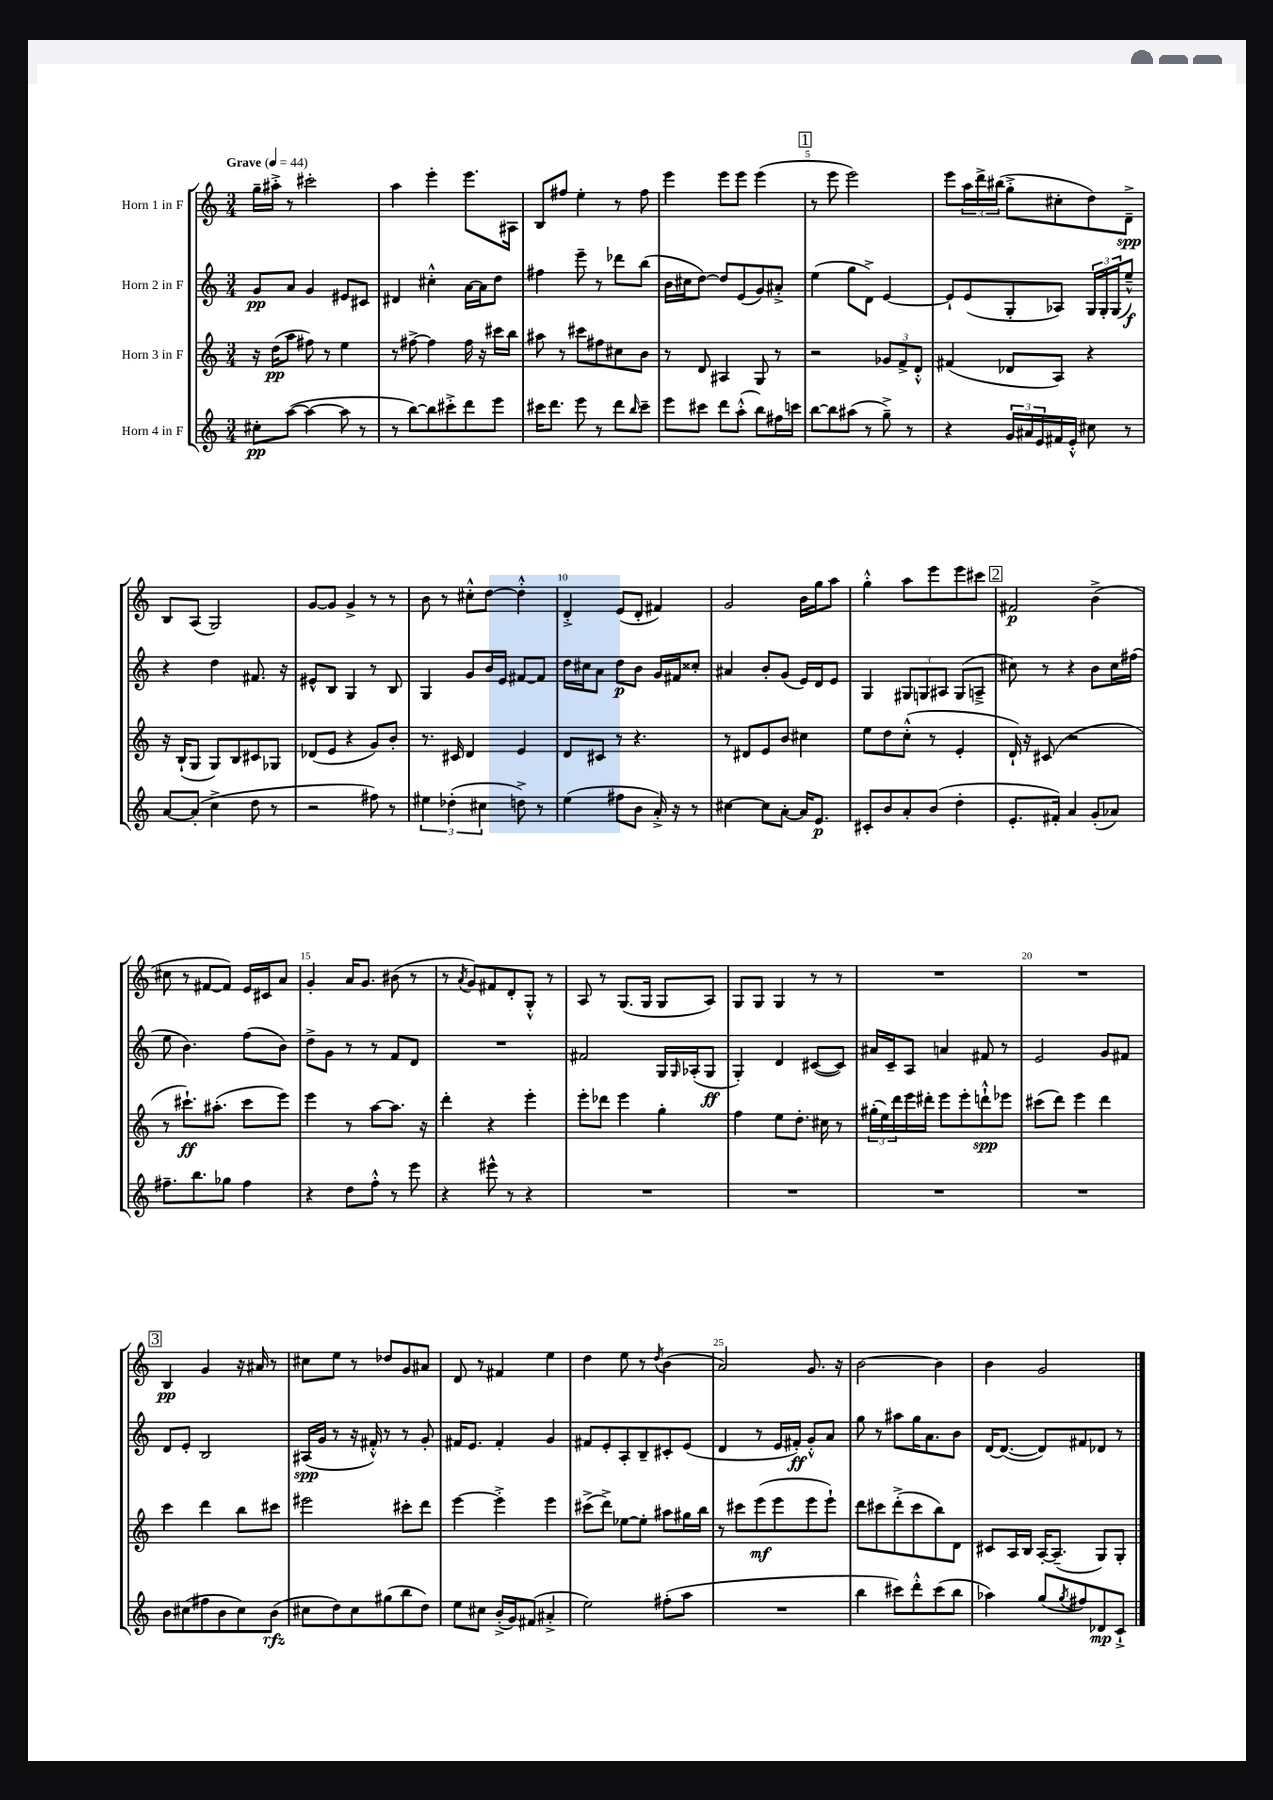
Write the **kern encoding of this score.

**kern	**dynam	**kern	**dynam	**kern	**dynam	**kern	**dynam
*part4	*part4	*part3	*part3	*part2	*part2	*part1	*part1
*staff4	*staff4	*staff3	*staff3	*staff2	*staff2	*staff1	*staff1
*I"Horn 4 in F	*	*I"Horn 3 in F	*	*I"Horn 2 in F	*	*I"Horn 1 in F	*
*clefG2	*	*clefG2	*	*clefG2	*	*clefG2	*
*k[]	*	*k[]	*	*k[]	*	*k[]	*
*M3/4	*	*M3/4	*	*M3/4	*	*M3/4	*
*MM44	*	*MM44	*	*MM44	*	*MM44	*
=1	=1	=1	=1	=1	=1	=1	=1
!	!	!	!	!	!	!LO:TX:a:B:t=Grave	!
8cc#X'\L	pp	16r	.	8g/L	pp	16gg~\LL	.
.	.	(16dd\KL	pp	.	.	16aa#X'^\JJ	.
([8aa\J	.	8aa\J	.	8a/J	.	8r	.
4aa\_	.	8ff#X\)	.	4g/	.	2ccc#X'\	.
.	.	8r	.	.	.	.	.
8aa\]	.	4ee\	.	8e#X/L	.	.	.
8r	.	.	.	8c#X/J	.	.	.
=2	=2	=2	=2	=2	=2	=2	=2
8r	.	8r	.	4d#X/	.	4aa\	.
[8bb\L)	.	[8ff#X^\	.	.	.	.	.
8bb\]	.	4ff#\]	.	4cc#X'^^\	.	4eee'\	.
8ccc#X'^\	.	.	.	.	.	.	.
8ddd\	.	16ff#\	.	[16a\LL	.	8.eee\L	.
.	.	16r	.	16a\J]	.	.	.
8eee\J	.	16ccc#X\LL	.	8dd\J	.	.	.
.	.	16bb\JJ	.	.	.	16A#X\Jk	.
=3	=3	=3	=3	=3	=3	=3	=3
16ccc#X\KL	.	8aa#X\	.	4ff#X\	.	8B/L	.
8.ddd\J	.	.	.	.	.	.	.
.	.	8r	.	.	.	8ff#X/J	.
8eee\	.	8ccc#X\L	.	8eee~\	.	4ee'\	.
8r	.	8ff#X\	.	8r	.	.	.
8ddd\L	.	8cc#X\	.	8ddd-X\L	.	8r	.
16qqbb/	.	.	.	.	.	.	.
8ccc#~\J	.	8b\J	.	(8bb\J	.	8ff#\	.
=4	=4	=4	=4	=4	=4	=4	=4
8eee\L	.	8r	.	16b\LL	.	4eee\	.
.	.	.	.	16cc#X\J	.	.	.
8ccc#X\J	.	8d/	.	[8dd\J)	.	.	.
8ddd\L	.	4A#X/	.	8dd/L]	.	8eee\L	.
(8aa'^^\J	.	.	.	(8e/	.	8eee\J	.
8bb\L)	.	8G/	.	8g/)	.	(4eee\	.
16ff#X\L	.	8r	.	8a#X'^/J	.	.	.
16cccn\JJ	.	.	.	.	.	.	.
!!LO:REH:place=s1:t=1
=5	=5	=5	=5	=5	=5	=5	=5
[8bb\L	.	2r	.	(4ee\	.	8r	.
8bb\]	.	.	.	.	.	8eee\	.
(8aa#X\J	.	.	.	8gg\L	.	2eee\)	.
8r	.	.	.	8d^\J)	.	.	.
8gg~^\)	.	12g-X/L	.	[4e/	.	.	.
.	.	12f^/	.	.	.	.	.
8r	.	.	.	.	.	.	.
.	.	12d'^^/J	.	.	.	.	.
=6	=6	=6	=6	=6	=6	=6	=6
4r	.	(4f#X/	.	8e`/L]	.	8eee\L	.
.	.	.	.	(8e/	.	24aa\L	.
.	.	.	.	.	.	24ddd^\	.
.	.	.	.	.	.	(24bb#X\JJ	.
24g/LL	.	8d-X/L	.	8G'/	.	8gg'^\L	.
24a#X/	.	.	.	.	.	.	.
24e/	.	.	.	.	.	.	.
16f#X/	.	8A/J)	.	8A-X/J)	.	8cc#X'\	.
16e'^^/JJ	.	.	.	.	.	.	.
8cc#X\	.	4r	.	24G/LL	.	8dd\)	.
.	.	.	.	24G'/	.	.	.
.	.	.	.	(24G/J	.	.	.
8r	.	.	.	8ee~^^/J)	f	8d~^\J	spp
!!LO:LB:g=z
=7	=7	=7	=7	=7	=7	=7	=7
[8a/L	.	16r	.	4r	.	8B/L	.
.	.	(16B`/KL	.	.	.	.	.
(8a'/J]	.	8G/J	.	.	.	(8A/J	.
4cc^\	.	8G/L)	.	4dd\	.	2G/)	.
.	.	8B/	.	.	.	.	.
8dd\	.	8c#X/	.	8.f#X/	.	.	.
8r	.	8G-X/J	.	.	.	.	.
.	.	.	.	16r	.	.	.
=8	=8	=8	=8	=8	=8	=8	=8
2r	.	(8d-X/L	.	8e#X^^/L	.	[8g/L	.
.	.	8e/J	.	8B/J	.	8g/J]	.
.	.	4r	.	4G/	.	4g^/	.
8ff#X\)	.	8g/L)	.	8r	.	8r	.
8r	.	8b'/J	.	8B/	.	8r	.
=9	=9	=9	=9	=9	=9	=9	=9
6ee#X\	.	8.r	.	4G/	.	8b\	.
.	.	.	.	.	.	8r	.
(6dd-X'\	.	.	.	.	.	.	.
.	.	16c#X/	.	.	.	.	.
.	.	4d/	.	8g/L	.	8cc#X'^^\L	.
6cc#X\	.	.	.	.	.	.	.
.	.	.	.	16b/L	.	[8dd\J	.
.	.	.	.	16e/JJ	.	.	.
8ddn^\)	.	4e/	.	[8f#X/L	.	4dd'^^\]	.
8r	.	.	.	8f#/J]	.	.	.
=10	=10	=10	=10	=10	=10	=10	=10
(4ee\	.	8d/L	.	16dd\LL	.	4d'^/	.
.	.	.	.	16cc#X\J	.	.	.
.	.	8c#X/J	.	8a\J	.	.	.
8ff#X\L	.	8r	.	8dd\L	p	(8e/L	.
8b\J	.	4.r	.	8b\J	.	8d'/J	.
16a'^/)	.	.	.	16g/LL	.	4f#X/)	.
16r	.	.	.	16f#X/J	.	.	.
8r	.	.	.	8cc##X'/J	.	.	.
=11	=11	=11	=11	=11	=11	=11	=11
[4cc#X\	.	8r	.	4a#X/	.	2g/	.
.	.	8d#X/L	.	.	.	.	.
8cc#\L]	.	8e/	.	8b'/L	.	.	.
[8a'\J	.	8b/J	.	(8g/J	.	.	.
16a/KL]	.	4cc#X\	.	16e/LL)	.	16b\LL	.
8.e/J	p	.	.	16d/J	.	16gg\J	.
.	.	.	.	8e/J	.	8aa\J	.
=12	=12	=12	=12	=12	=12	=12	=12
8c#X'/L	.	8ee\L	.	4G/	.	4gg'^^\	.
8b/	.	8dd\	.	.	.	.	.
8a'/	.	(8cc'^^\J	.	12G#X/L	.	8aa\L	.
.	.	.	.	12Gn/	.	.	.
(8b/J	.	8r	.	.	.	8eee\	.
.	.	.	.	12A#X/J	.	.	.
4dd'\	.	4e'/	.	(8G/L	.	8eee\	.
.	.	.	.	8An~^/J	.	8ccc#X\J	.
!!LO:REH:place=s1:t=2
=13	=13	=13	=13	=13	=13	=13	=13
8.e'/L	.	16d`/)	.	8cc#X\)	.	2f#X/	p
.	.	16r	.	.	.	.	.
.	.	(8c#X/	.	8r	.	.	.
16f#X'/Jk)	.	.	.	.	.	.	.
4a/	.	2r	.	4r	.	.	.
(8g'/L	.	.	.	8b\L	.	(4b^\	.
8a-X/J)	.	.	.	16cc#\L	.	.	.
.	.	.	.	(16ff#X\JJ	.	.	.
!!LO:LB:g=z
=14	=14	=14	=14	=14	=14	=14	=14
8.ff#X~\L	.	8r	.	8ee\	.	8cc#X\	.
.	.	8.ccc#X`\L)	ff	4.b\)	.	8r	.
8.bb\	.	.	.	.	.	.	.
.	.	.	.	.	.	[8f#X/L	.
.	.	(8.aa#X'\J	.	.	.	.	.
8gg-X\J	.	.	.	.	.	8f#/J])	.
4ff#\	.	8ccc#\L	.	(8ff\L	.	16e/LL	.
.	.	.	.	.	.	16c#X/J	.
.	.	8eee\J)	.	8b\J)	.	8a/J	.
=15	=15	=15	=15	=15	=15	=15	=15
4r	.	4eee\	.	8dd^\L	.	4g'/	.
.	.	.	.	8g\J	.	.	.
8dd\L	.	8r	.	8r	.	16a/KL	.
.	.	.	.	.	.	8.g/J	.
8ff'^^\J	.	[8aa\L	.	8r	.	.	.
8r	.	8.aa\J]	.	8f/L	.	(8b#X\	.
8eee\	.	.	.	8d/J	.	8r	.
.	.	16r	.	.	.	.	.
=16	=16	=16	=16	=16	=16	=16	=16
4r	.	4ddd'\	.	2.r	.	8r	.
.	.	.	.	.	.	8qa/	.
.	.	.	.	.	.	8g/L)	.
8eee#X^^\	.	4r	.	.	.	8f#X/	.
8r	.	.	.	.	.	8d'/	.
4r	.	4eee'\	.	.	.	8G'^^/J	.
.	.	.	.	.	.	8r	.
=17	=17	=17	=17	=17	=17	=17	=17
2.r	.	8eee'\L	.	2f#X/	.	8A/	.
.	.	8ddd-X\J	.	.	.	8r	.
.	.	4eee\	.	.	.	(8.G/L	.
.	.	.	.	.	.	16G/Jk	.
.	.	4gg'\	.	16G/LL	.	8G/L	.
.	.	.	.	16qqG/	.	.	.
.	.	.	.	(16A-X'/J	.	.	.
.	.	.	.	8G/J	ff	8A/J)	.
=18	=18	=18	=18	=18	=18	=18	=18
2.r	.	4ff\	.	4G'/)	.	8G/L	.
.	.	.	.	.	.	8G/J	.
.	.	8ee\L	.	4d/	.	4G/	.
.	.	8.dd'\J	.	.	.	.	.
.	.	.	.	([8c#X/L	.	8r	.
.	.	16cc#X\	.	.	.	.	.
.	.	8r	.	8c#/J])	.	8r	.
=19	=19	=19	=19	=19	=19	=19	=19
2.r	.	(24gg#X'\LL	.	16a#X/LL	.	2.r	.
.	.	24ee\)	.	.	.	.	.
.	.	.	.	16c~/J	.	.	.
.	.	24ddd\	.	.	.	.	.
.	.	16eee\	.	8A/J	.	.	.
.	.	16ddd#X'\JJ	.	.	.	.	.
.	.	8eee\L	.	4an/	.	.	.
.	.	8eee'\	.	.	.	.	.
.	.	8dddn`^^\	spp	8f#X/	.	.	.
.	.	8eee-X\J	.	8r	.	.	.
=20	=20	=20	=20	=20	=20	=20	=20
2.r	.	(8ccc#X\L	.	2e/	.	2.r	.
.	.	8ddd\J)	.	.	.	.	.
.	.	4eee\	.	.	.	.	.
.	.	4ddd\	.	8g/L	.	.	.
.	.	.	.	8f#X/J	.	.	.
!!LO:LB:g=z
!!LO:REH:place=s1:t=3
=21	=21	=21	=21	=21	=21	=21	=21
8b\L	.	4ccc\	.	8d/L	.	4B/	pp
(8cc#X\	.	.	.	8e'/J	.	.	.
8ff#X\	.	4ddd\	.	2B/	.	4g/	.
8b\	.	.	.	.	.	.	.
8cc#\)	.	8bb\L	.	.	.	16r	.
.	.	.	.	.	.	16a#X/	.
(8b\J	rfz	8ccc#X\J	.	.	.	8r	.
=22	=22	=22	=22	=22	=22	=22	=22
8cc#X\L	.	2eee#X\	.	(16A#X/LL	spp	8cc#X\L	.
.	.	.	.	16g/JJ	.	.	.
8dd\)	.	.	.	8r	.	8ee\J	.
8cc#\	.	.	.	16r	.	8r	.
.	.	.	.	16f#X'^^/)	.	.	.
(8gg#X\	.	.	.	8r	.	8dd-X/L	.
8bb\	.	8ccc#X'\L	.	8r	.	8g/	.
8dd\J)	.	8ddd\J	.	8g'/	.	8a#X/J	.
=23	=23	=23	=23	=23	=23	=23	=23
8ee\L	.	[4eee\	.	16f#X/KL	.	8d/	.
.	.	.	.	8.e/J	.	.	.
8cc#X\J	.	.	.	.	.	8r	.
(16b'^/LL	.	4eee'^\]	.	4f#'/	.	4f#X/	.
16g/J)	.	.	.	.	.	.	.
(8f#X/J	.	.	.	.	.	.	.
4a#X'^/	.	4eee\	.	4g/	.	4ee\	.
=24	=24	=24	=24	=24	=24	=24	=24
2ee\)	.	(8ccc#X^\L	.	8f#X/L	.	4dd\	.
.	.	8ddd^\J)	.	8e'/	.	.	.
.	.	[8ee-X\L	.	8A'/	.	8ee\	.
.	.	8ee-'\J]	.	8B~/	.	8r	.
.	.	.	.	.	.	8qdd/	.
(8ff#X'\L	.	8aa#X\L	.	8c#X'/	.	(4b\	.
8aa\J	.	16gg#X\L	.	(8e/J	.	.	.
.	.	16bb\JJ	.	.	.	.	.
=25	=25	=25	=25	=25	=25	=25	=25
2.r	.	8r	.	4d/	.	2a/)	.
.	.	8ccc#X\L	.	.	.	.	.
.	.	(8eee\	mf	8r	.	.	.
.	.	8eee\	.	16e/LL	.	.	.
.	.	.	.	16f#X'/JJ)	ff	.	.
.	.	8eee\	.	8g'^^/L	.	8.g/	.
.	.	8eee`\J)	.	8a/J	.	.	.
.	.	.	.	.	.	16r	.
=26	=26	=26	=26	=26	=26	=26	=26
4bb\	.	8ddd\L	.	8gg\	.	[2b\	.
.	.	8ccc#X\	.	8r	.	.	.
8ccc#X\L)	.	(8ddd'^\	.	8aa#X\L	.	.	.
8ddd'^^\	.	8ccc#\	.	16gg\K	.	.	.
.	.	.	.	8.a\	.	.	.
(8ccc#\	.	8bb\)	.	.	.	4b\]	.
8bb\J	.	8d\J	.	8b\J	.	.	.
=27	=27	=27	=27	=27	=27	=27	=27
4aa-X\)	.	8c#X/L	.	[16d/KL	.	4b\	.
.	.	.	.	(8.d/J_	.	.	.
.	.	16A/L	.	.	.	.	.
.	.	16B/JJ	.	.	.	.	.
(8gg/L	.	[16A'/KL	.	8d/L])	.	2g/	.
.	.	(8.A~/J]	.	.	.	.	.
8qgg/	.	.	.	.	.	.	.
8ff#X/)	.	.	.	8f#X/	.	.	.
8d-X/	mp	8G/L)	.	8d-X/J	.	.	.
8c`^/J	.	8G'/J	.	8r	.	.	.
==	==	==	==	==	==	==	==
*-	*-	*-	*-	*-	*-	*-	*-
